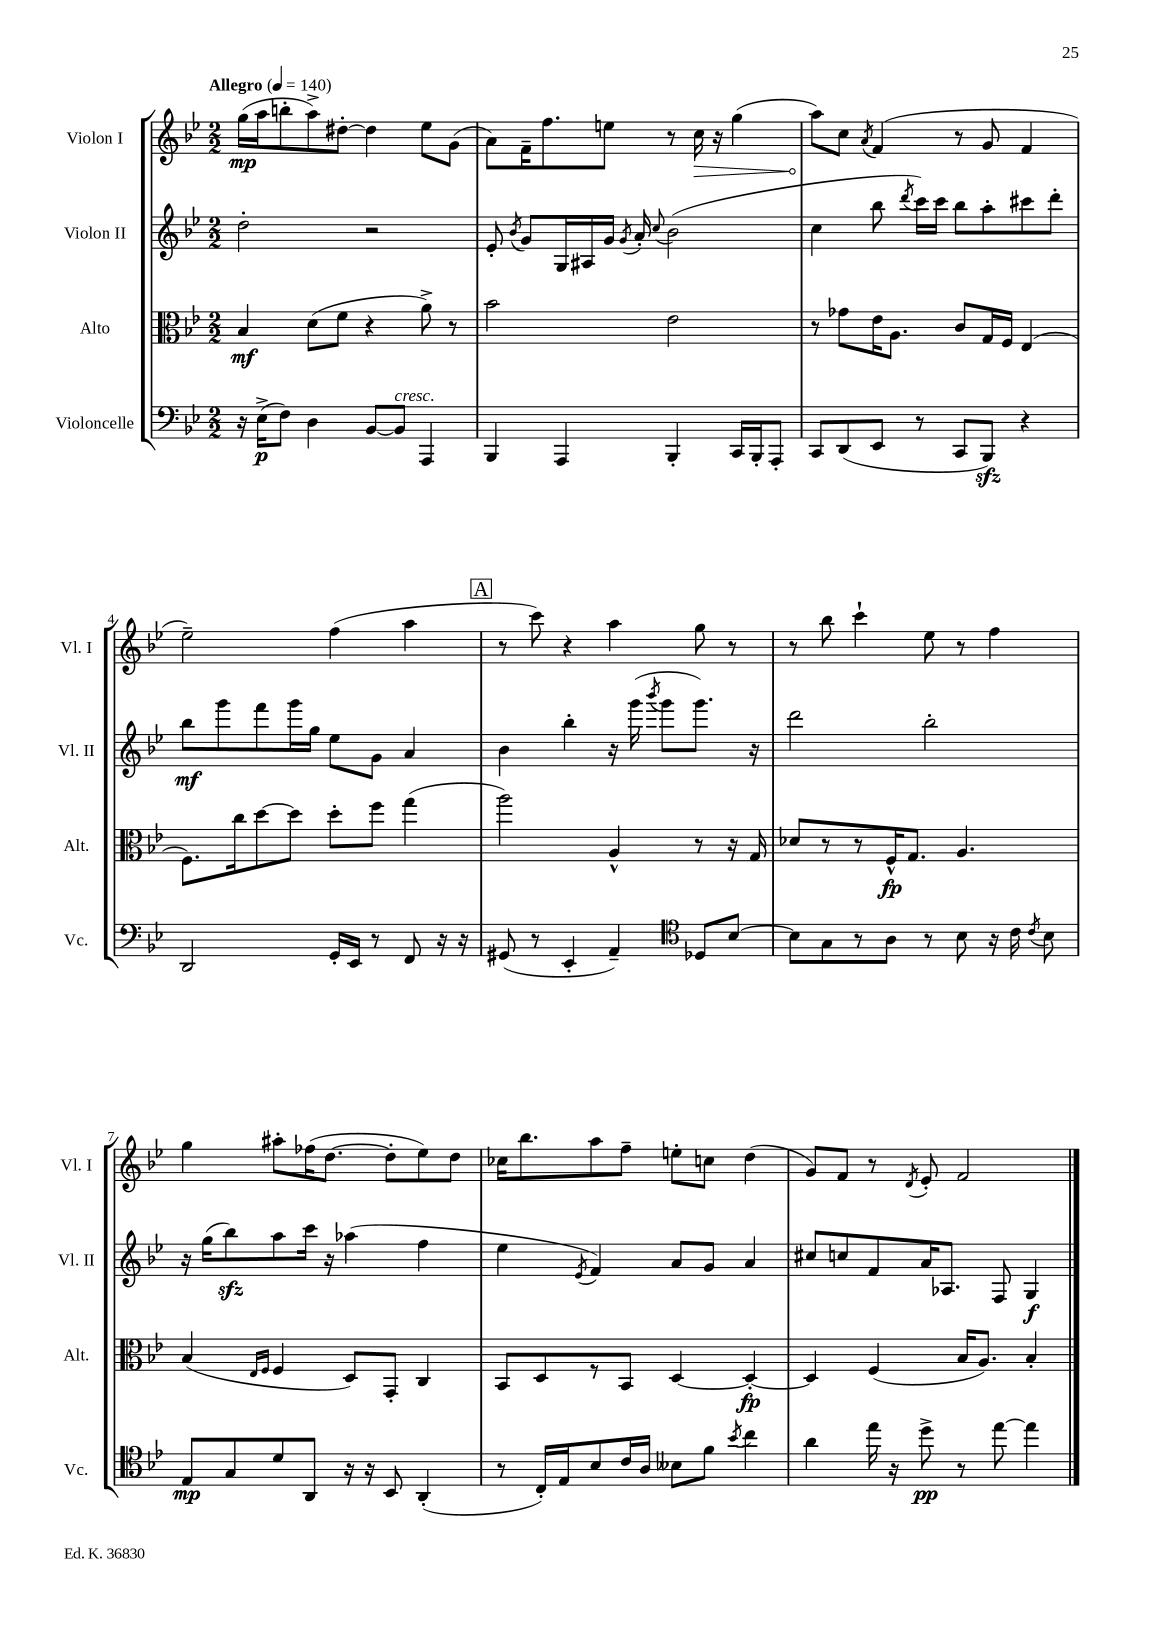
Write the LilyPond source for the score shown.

<<
\new StaffGroup <<
\new Staff = "s0" \with { instrumentName = "Violon I" shortInstrumentName = "Vl. I" } {
    \clef treble \key bes \major \numericTimeSignature \time 2/2 \tempo "Allegro" 4 = 140
    \autoBeamOff g''16[\mp( a''16 b''8-. a''8->) dis''8]~-. dis''4 ees''8[ g'8]( |
    a'8[) f'16-- f''8. e''8] r8 \once \override Hairpin.circled-tip = ##t c''16\> r16 g''4( |
    a''8[\!) c''8] \acciaccatura { a'8 } f'4( r8 g'8 f'4 |
    ees''2--) f''4( a''4 |
    \mark \markup { \box "A" } r8 c'''8) r4 a''4 g''8 r8 |
    r8 bes''8 c'''4-! ees''8 r8 f''4 |
    g''4 ais''8[-. fes''16( d''8.]~ d''8[-. ees''8) d''8] |
    ces''16[ bes''8. a''8 f''8]-- e''8[-. c''8] d''4( |
    g'8[) f'8] r8 \acciaccatura { d'8 } ees'8-. f'2 \bar "|." |
}
\new Staff = "s1" \with { instrumentName = "Violon II" shortInstrumentName = "Vl. II" } {
    \clef treble \key bes \major \numericTimeSignature \time 2/2
    \autoBeamOff d''2-. r2 |
    ees'8-. \acciaccatura { bes'8 } g'8[ g16 ais16 g'16] \acciaccatura { g'8 } a'16-. \appoggiatura { c''8 } bes'2( |
    c''4 bes''8 \acciaccatura { d'''8 } c'''16[) c'''16] bes''8[ a''8-. cis'''8 d'''8]-. |
    bes''8[\mf g'''8 f'''8 g'''16 g''16] ees''8[ g'8] a'4 |
    \mark \markup { \box "A" } bes'4 bes''4-. r16 g'''16( \acciaccatura { bes'''8 } g'''8[ g'''8.]) r16 |
    d'''2 bes''2-. |
    r16 g''16[( bes''8\sfz) a''8 c'''16] r16 aes''4( f''4 |
    ees''4 \acciaccatura { ees'8 } f'4) a'8[ g'8] a'4 |
    cis''8[ c''8 f'8 a'16 aes8.] f8 g4\f \bar "|." |
}
\new Staff = "s2" \with { instrumentName = "Alto" shortInstrumentName = "Alt." } {
    \clef alto \key bes \major \numericTimeSignature \time 2/2
    \autoBeamOff bes4\mf d'8[( f'8] r4 a'8->) r8 |
    bes'2 ees'2 |
    r8 ges'8[ ees'16 a8.] c'8[ g16 f16] ees4( |
    f8.[) c''16 d''8~ d''8] d''8[-. f''8] g''4( |
    \mark \markup { \box "A" } a''2) a4-^ r8 r16 g16 |
    des'8[ r8 r8 f16-^\fp g8.] a4. |
    bes4( \grace { ees16[ f16] } f4 d8[) g,8]-. c4 |
    bes,8[ d8 r8 bes,8] d4~ d4~-.\fp |
    d4 f4( bes16[ a8.]) bes4-. \bar "|." |
}
\new Staff = "s3" \with { instrumentName = "Violoncelle" shortInstrumentName = "Vc." } {
    \clef bass \key bes \major \numericTimeSignature \time 2/2
    \autoBeamOff r16 ees16[->\p( f8]) d4 bes,8[~ bes,8]^\markup { \italic "cresc." } a,,4 |
    bes,,4 a,,4 bes,,4-. c,16[ bes,,16-. a,,8]-. |
    c,8[ d,8( ees,8] r8 c,8[ bes,,8]\sfz) r4 |
    d,2 g,16[-. ees,16] r8 f,8 r16 r16 |
    \mark \markup { \box "A" } gis,8( r8 ees,4-. a,4--) \clef tenor des8[ bes8]~ |
    bes8[ g8 r8 a8] r8 bes8 r16 c'16 \acciaccatura { c'8 } bes8 |
    ees8[\mp g8 d'8 a,8] r16 r16 bes,8 a,4-.( |
    r8 c16[-.) ees16 bes8 c'16 a16] beses8[ f'8] \acciaccatura { bes'8 } c''4 |
    a'4 ees''16 r16 d''8->\pp r8 ees''8~ ees''4 \bar "|." |
}
>>
>>
